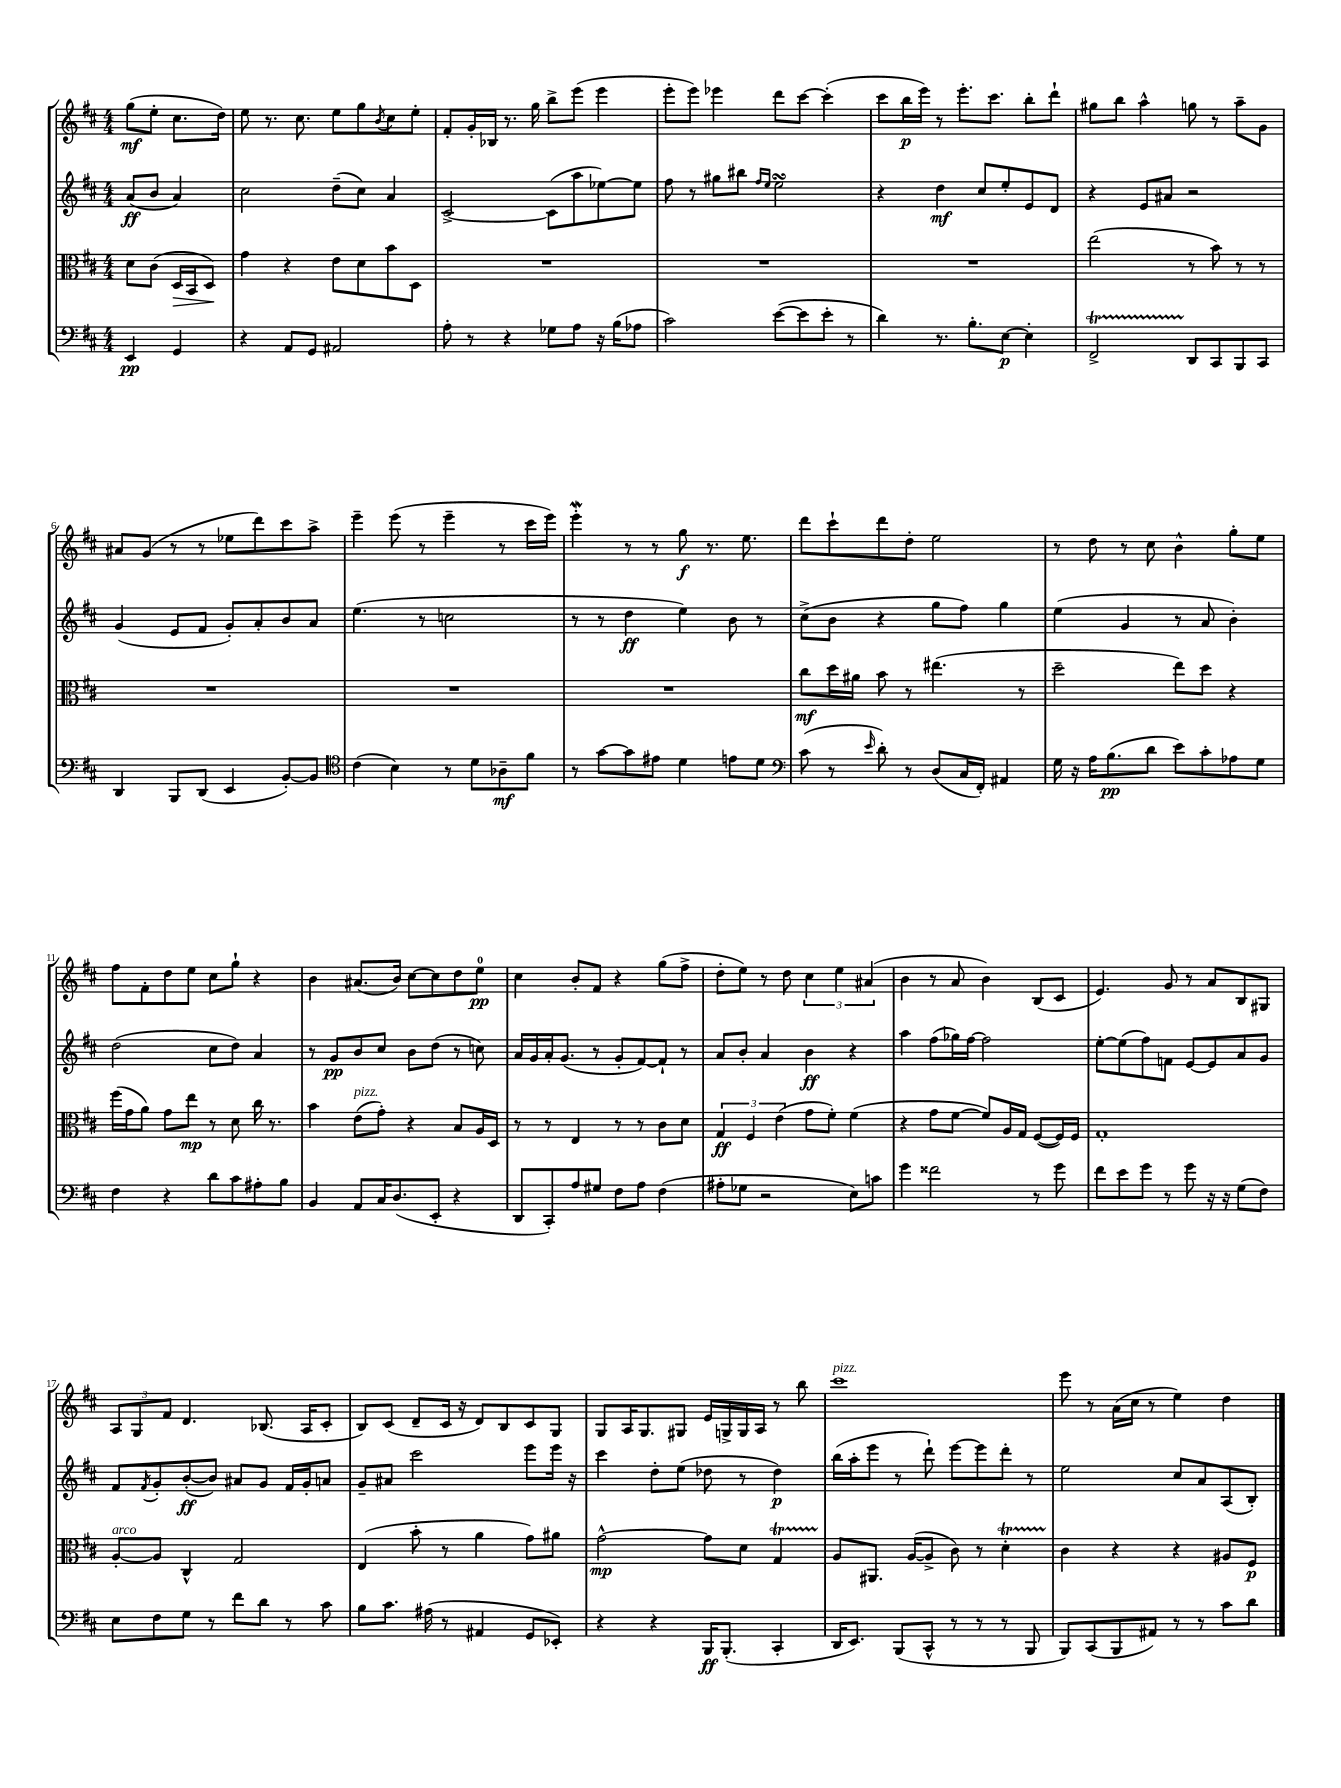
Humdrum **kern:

**kern	**dynam	**kern	**dynam	**kern	**dynam	**kern	**dynam
*part4	*part4	*part3	*part3	*part2	*part2	*part1	*part1
*staff4	*staff4	*staff3	*staff3	*staff2	*staff2	*staff1	*staff1
*clefF4	*	*clefC3	*	*clefG2	*	*clefG2	*
*k[f#c#]	*	*k[f#c#]	*	*k[f#c#]	*	*k[f#c#]	*
*M4/4	*	*M4/4	*	*M4/4	*	*M4/4	*
=	=	=	=	=	=	=	=
4EE/	pp	8d\L	.	(8a/L	ff	(8gg\L	mf
.	.	(8c#\J	.	8b/J	.	8ee'\J	.
!	!	!	!LO:HP:b	!	!	!	!
4GG/	.	16D/LL	>	4a/)	.	8.cc#\L	.
.	.	16BB/J	.	.	.	.	.
.	.	8D/J)	.	.	.	.	.
.	.	.	.	.	.	16dd\Jk)	.
.	.	.	]	.	.	.	.
=1	=1	=1	=1	=1	=1	=1	=1
4r	.	4g\	.	2cc#\	.	8ee\	.
.	.	.	.	.	.	8.r	.
8AA/L	.	4r	.	.	.	.	.
.	.	.	.	.	.	8.cc#\	.
8GG/J	.	.	.	.	.	.	.
2AA#X/	.	8e\L	.	(8dd~\L	.	8ee\L	.
.	.	8d\	.	8cc#\J)	.	8gg\	.
.	.	.	.	.	.	8qb/	.
.	.	8b\	.	4a/	.	8cc#\	.
.	.	8D\J	.	.	.	8ee'\J	.
=2	=2	=2	=2	=2	=2	=2	=2
8A'\	.	1r	.	[2c#^/	.	8f#'/L	.
8r	.	.	.	.	.	16g'/L	.
.	.	.	.	.	.	16B-X/JJ	.
4r	.	.	.	.	.	8.r	.
.	.	.	.	.	.	16gg\	.
8G-X\L	.	.	.	(8c#\L]	.	8bb^\L	.
8A\J	.	.	.	8aa\	.	(8eee\J	.
16r	.	.	.	[8ee-X\)	.	4eee\	.
(16B\KL	.	.	.	.	.	.	.
8A-X\J	.	.	.	8ee-\J]	.	.	.
=3	=3	=3	=3	=3	=3	=3	=3
2c#\)	.	1r	.	8ff#\	.	8eee'\L	.
.	.	.	.	8r	.	8eee\J)	.
.	.	.	.	8gg#X\L	.	4eee-X\	.
.	.	.	.	8bb#X\J	.	.	.
.	.	.	.	16qqff#/LL	.	.	.
.	.	.	.	16qqee/JJ	.	.	.
([8e\L	.	.	.	2eesSSS\	.	8ddd\L	.
8e\]	.	.	.	.	.	[8ccc#\J	.
8e'\J	.	.	.	.	.	(4ccc#'\]	.
8r	.	.	.	.	.	.	.
=4	=4	=4	=4	=4	=4	=4	=4
4d\)	.	1r	.	4r	.	8ccc#\L	.
.	.	.	.	.	.	16bb\L	p
.	.	.	.	.	.	16eee\JJ)	.
8.r	.	.	.	4dd\	mf	8r	.
.	.	.	.	.	.	8.eee'\L	.
8.B'\L	.	.	.	.	.	.	.
.	.	.	.	8cc#/L	.	.	.
.	.	.	.	.	.	8.ccc#\J	.
[8E\J	p	.	.	8ee'/	.	.	.
4E'\]	.	.	.	8e/	.	8bb'\L	.
.	.	.	.	8d/J	.	8ddd`\J	.
=5	=5	=5	=5	=5	=5	=5	=5
2FF#t^/	.	(2ee\	.	4r	.	8gg#X\L	.
.	.	.	.	.	.	8bb\J	.
.	.	.	.	8e/L	.	4aa^^\	.
.	.	.	.	8a#X/J	.	.	.
8DD/L	.	8r	.	2r	.	8ggn\	.
8CC#/	.	8b\)	.	.	.	8r	.
8BBB/	.	8r	.	.	.	8aa~\L	.
8CC#/J	.	8r	.	.	.	8g\J	.
!!LO:LB:g=z
=6	=6	=6	=6	=6	=6	=6	=6
4DD/	.	1r	.	(4g/	.	8a#X/L	.
.	.	.	.	.	.	(8g/J	.
8BBB/L	.	.	.	8e/L	.	8r	.
(8DD/J	.	.	.	8f#/J	.	8r	.
4EE/	.	.	.	8g'/L)	.	8ee-X\L	.
.	.	.	.	8a'/	.	8ddd\)	.
[8BB'/L)	.	.	.	8b/	.	8ccc#\	.
8BB/J]	.	.	.	8a/J	.	8aa^\J	.
=7	=7	=7	=7	=7	=7	=7	=7
*clefC4	*	*	*	*	*	*	*
(4c#\	.	1r	.	(4.ee\	.	4eee~\	.
4B\)	.	.	.	.	.	(8eee\	.
.	.	.	.	8r	.	8r	.
8r	.	.	.	2ccn\	.	4eee~\	.
8d\L	.	.	.	.	.	.	.
8A-X~\	mf	.	.	.	.	8r	.
8f#\J	.	.	.	.	.	16ccc#\LL	.
.	.	.	.	.	.	16eee\JJ)	.
=8	=8	=8	=8	=8	=8	=8	=8
8r	.	1r	.	8r	.	4eeeW'\	.
[8g\L	.	.	.	8r	.	.	.
8g\]	.	.	.	4dd\	ff	8r	.
8e#X\J	.	.	.	.	.	8r	.
4d\	.	.	.	4ee\)	.	8gg\	f
.	.	.	.	.	.	8.r	.
8en\L	.	.	.	8b\	.	.	.
.	.	.	.	.	.	8.ee\	.
8d\J	.	.	.	8r	.	.	.
=9	=9	=9	=9	=9	=9	=9	=9
*clefF4	*	*	*	*	*	*	*
(8c#\	.	8cc#\L	mf	(8cc#^\L	.	8ddd\L	.
8r	.	16dd\L	.	8b\J	.	8ccc#`\	.
.	.	16a#X\JJ	.	.	.	.	.
16qqe/	.	.	.	.	.	.	.
8d'\)	.	8b\	.	4r	.	8ddd\	.
8r	.	8r	.	.	.	8dd'\J	.
(8D/L	.	(4.ee#X\	.	8gg\L	.	2ee\	.
16C#/L	.	.	.	8ff#\J)	.	.	.
16FF#'/JJ)	.	.	.	.	.	.	.
4AA#X/	.	.	.	4gg\	.	.	.
.	.	8r	.	.	.	.	.
=10	=10	=10	=10	=10	=10	=10	=10
16G\	.	2dd~\	.	(4ee\	.	8r	.
16r	.	.	.	.	.	.	.
16A\KL	.	.	.	.	.	8dd\	.
(8.B\	pp	.	.	.	.	.	.
.	.	.	.	4g/	.	8r	.
8d\J	.	.	.	.	.	8cc#\	.
8e\L)	.	8ee\L)	.	8r	.	4b^^\	.
8c#'\	.	8dd\J	.	8a/	.	.	.
8A-X\	.	4r	.	4b'\)	.	8gg'\L	.
8G\J	.	.	.	.	.	8ee\J	.
!!LO:LB:g=z
=11	=11	=11	=11	=11	=11	=11	=11
4F#\	.	(16ff#\LL	.	(2dd\	.	8ff#\L	.
.	.	16g\J	.	.	.	.	.
.	.	8a\J)	.	.	.	8f#'\	.
4r	.	8g\L	.	.	.	8dd\	.
.	.	8ee\J	mp	.	.	8ee\J	.
8d\L	.	8r	.	8cc#\L	.	8cc#\L	.
8c#\	.	8d\	.	8dd\J)	.	8gg`\J	.
8A#X'\	.	16cc#\	.	4a/	.	4r	.
.	.	8.r	.	.	.	.	.
8B\J	.	.	.	.	.	.	.
=12	=12	=12	=12	=12	=12	=12	=12
4BB/	.	4b\	.	8r	.	4b\	.
.	.	.	.	8g/L	pp	.	.
!	!	!LO:TX:a:i:t=pizz.	!	!	!	!	!
8AA/L	.	(8e\L	.	8b/	.	(8.a#X/L	.
16C#/K	.	8g'\J)	.	8cc#/J	.	.	.
(8.D/	.	.	.	.	.	16b/Jk)	.
.	.	4r	.	8b\L	.	[8cc#\L	.
8EE'/J	.	.	.	(8dd\J	.	8cc#\]	.
4r	.	8B/L	.	8r	.	8dd\	.
.	.	16A/L	.	8ccn\)	.	8ee\J	pp
.	.	16D/JJ	.	.	.	.	.
=13	=13	=13	=13	=13	=13	=13	=13
8DD/L	.	8r	.	16a/LL	.	4cc#\	.
.	.	.	.	16g/	.	.	.
8CC#'/)	.	8r	.	16a'/J	.	.	.
.	.	.	.	(8.g/J	.	.	.
8A/	.	4E/	.	.	.	8b'/L	.
8G#X/J	.	.	.	8r	.	8f#/J	.
8F#\L	.	8r	.	8g'/L	.	4r	.
8A\J	.	8r	.	[8f#/)	.	.	.
(4F#\	.	8c#\L	.	8f#`/J]	.	(8gg\L	.
.	.	8d\J	.	8r	.	8ff#^\J	.
=14	=14	=14	=14	=14	=14	=14	=14
8A#X'\L	.	6G/	ff	8a/L	.	8dd'\L	.
8G-X\J	.	.	.	8b'/J	.	8ee\J)	.
.	.	6F#/	.	.	.	.	.
2r	.	.	.	4a/	.	8r	.
.	.	(6e\	.	.	.	.	.
.	.	.	.	.	.	8dd\	.
.	.	8g\L	.	4b\	ff	6cc#\	.
.	.	8f#'\J)	.	.	.	.	.
.	.	.	.	.	.	6ee\	.
8E\L)	.	(4f#\	.	4r	.	.	.
.	.	.	.	.	.	(6a#X/	.
8cn\J	.	.	.	.	.	.	.
=15	=15	=15	=15	=15	=15	=15	=15
4g\	.	4r	.	4aa\	.	4b\	.
2f##X\	.	8g\L	.	(8ff#\L	.	8r	.
.	.	[8f#\J	.	16gg-X\L)	.	8a/	.
.	.	.	.	[16ff#\JJ	.	.	.
.	.	8f#/L])	.	2ff#\]	.	4b\)	.
.	.	16A/L	.	.	.	.	.
.	.	16G/JJ	.	.	.	.	.
8r	.	([8F#/L	.	.	.	(8B/L	.
8g\	.	16F#/L])	.	.	.	8c#/J	.
.	.	16F#/JJ	.	.	.	.	.
=16	=16	=16	=16	=16	=16	=16	=16
8f#\L	.	1G'	.	[8ee'\L	.	4.e/)	.
8e\	.	.	.	(8ee\]	.	.	.
8g\J	.	.	.	8ff#\)	.	.	.
8r	.	.	.	8fn\J	.	8g/	.
8g\	.	.	.	[8e/L	.	8r	.
16r	.	.	.	8e/]	.	8a/L	.
16r	.	.	.	.	.	.	.
(8G\L	.	.	.	8a/	.	8B/	.
8F#\J)	.	.	.	8g/J	.	8G#X/J	.
!!LO:LB:g=z
=17	=17	=17	=17	=17	=17	=17	=17
!	!	!LO:TX:a:i:t=arco	!	!	!	!	!
8E\L	.	[8A'/L	.	8f#/L	.	12A/L	.
.	.	.	.	.	.	12G/	.
.	.	.	.	8qf#/	.	.	.
8F#\	.	8A/J]	.	8g'/	.	.	.
.	.	.	.	.	.	12f#/J	.
8G\J	.	4C#^^/	.	([8b'/	ff	4.d/	.
8r	.	.	.	8b/J])	.	.	.
8f#\L	.	2G/	.	8a#X/L	.	.	.
8d\J	.	.	.	8g/J	.	(8.B-X/	.
8r	.	.	.	16f#/LL	.	.	.
.	.	.	.	16g'/J	.	16A/KL	.
8c#\	.	.	.	8an/J	.	8c#'/J	.
=18	=18	=18	=18	=18	=18	=18	=18
8B\L	.	(4E/	.	8g~/L	.	8B/L)	.
8.c#\J	.	.	.	8a#X/J	.	(8c#/J	.
.	.	8b'\	.	2ccc#\	.	8d~/L	.
(16A#X\	.	.	.	.	.	.	.
8r	.	8r	.	.	.	16c#/Jk	.
.	.	.	.	.	.	16r	.
4AA#X/	.	4a\	.	.	.	8d/L)	.
.	.	.	.	.	.	8B/	.
8GG/L	.	8g\L)	.	8eee\L	.	8c#/	.
8EE-X'/J)	.	8a#X\J	.	16eee\Jk	.	8G/J	.
.	.	.	.	16r	.	.	.
=19	=19	=19	=19	=19	=19	=19	=19
4r	.	[2g^^\	mp	4ccc#\	.	8G/L	.
.	.	.	.	.	.	16A/K	.
.	.	.	.	.	.	8.G/	.
4r	.	.	.	8dd'\L	.	.	.
.	.	.	.	(8ee\J	.	8G#X/J	.
16BBB/KL	ff	8g\L]	.	8dd-X\	.	16e/LL	.
(8.BBB'/J	.	.	.	.	.	16Gn^/	.
.	.	8d\J	.	8r	.	16G/	.
.	.	.	.	.	.	16A/JJ	.
4CC#'/	.	4GT/	.	4dd-\)	p	8r	.
.	.	.	.	.	.	8bb\	.
=20	=20	=20	=20	=20	=20	=20	=20
!	!	!	!	!	!	!LO:TX:a:i:t=pizz.	!
16DD/KL	.	8A/L	.	(16bb\LL	.	1ccc#	.
8.EE/J)	.	.	.	16aa'\J	.	.	.
.	.	8.AA#X/J	.	8eee\J	.	.	.
(8BBB/L	.	.	.	8r	.	.	.
.	.	([16A/KL	.	.	.	.	.
8CC#^^/J	.	8A^/J]	.	8ddd`\)	.	.	.
8r	.	8c#\)	.	[8eee\L	.	.	.
8r	.	8r	.	8eee\]	.	.	.
8r	.	4dT'\	.	8ddd'\J	.	.	.
8BBB/	.	.	.	8r	.	.	.
=21	=21	=21	=21	=21	=21	=21	=21
8BBB/L)	.	4c#\	.	2ee\	.	8eee\	.
(8CC#/	.	.	.	.	.	8r	.
8BBB/	.	4r	.	.	.	(16a\LL	.
.	.	.	.	.	.	16cc#\JJ	.
8AA#X/J)	.	.	.	.	.	8r	.
8r	.	4r	.	8cc#/L	.	4ee\)	.
8r	.	.	.	8a/	.	.	.
8c#\L	.	8A#X/L	.	(8A/	.	4dd\	.
8d\J	.	8F#/J	p	8B'/J)	.	.	.
==	==	==	==	==	==	==	==
*-	*-	*-	*-	*-	*-	*-	*-
